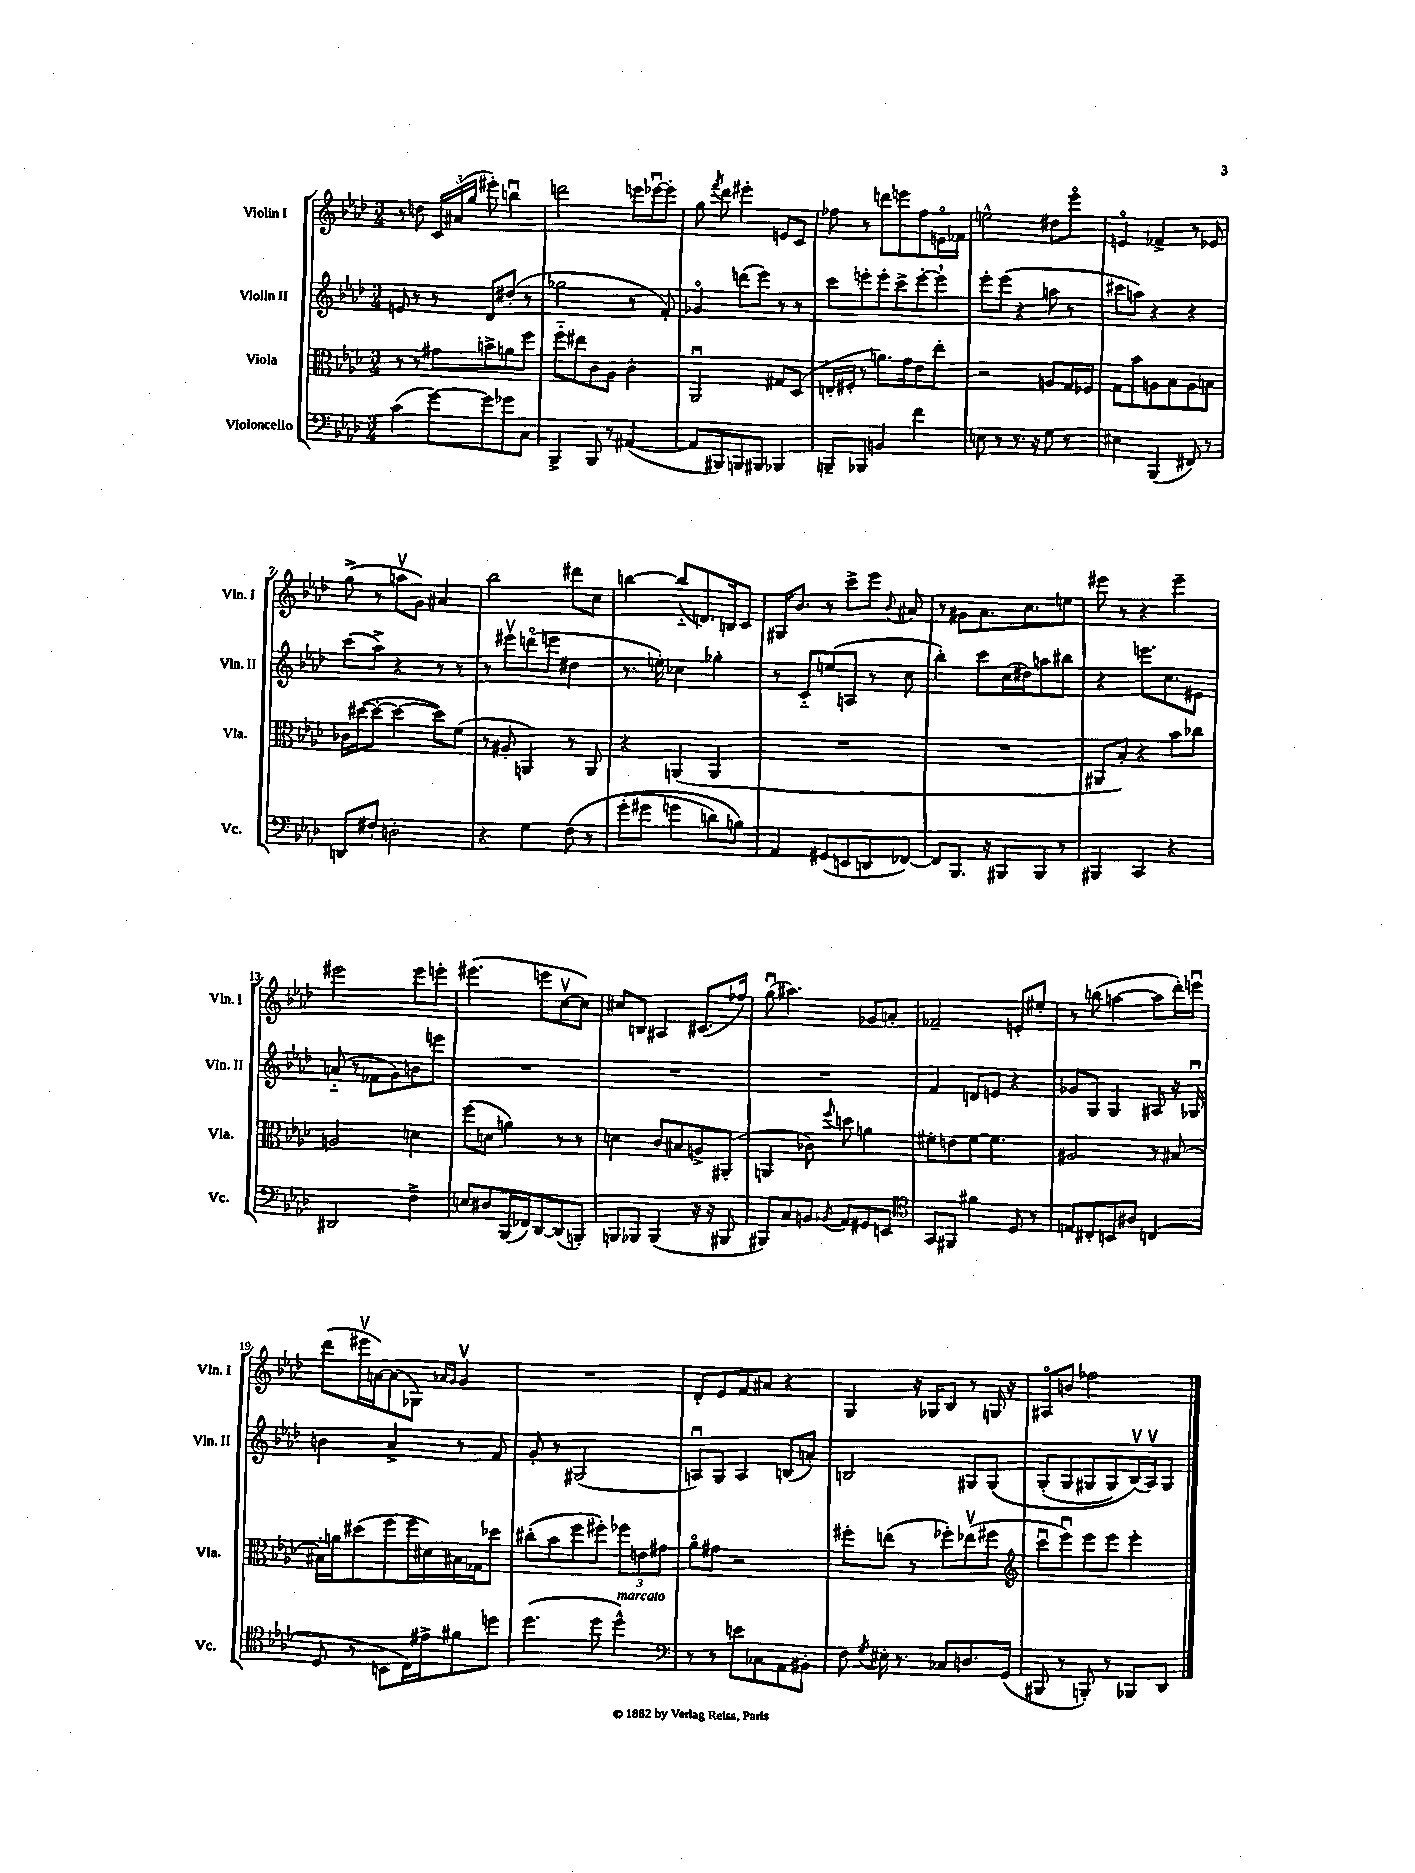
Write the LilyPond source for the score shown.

<<
\new StaffGroup <<
\new Staff = "s0" \with { instrumentName = "Violin I" shortInstrumentName = "Vln. I" } {
    \clef treble \key aes \major \numericTimeSignature \time 3/4
    \autoBeamOff r8 d''8 \tuplet 3/2 { c'16[ ais'16( g''16] } eis'''8-.) b''4\downbow |
    d'''2 e'''16[ ees'''16~\downbow ees'''8]-. |
    g''8 \acciaccatura { f'''8 } des'''8 eis'''4-. e'8[ c'8] |
    fes''8 r8 d'''8[ e'''8 fes''8 e'16\flageolet fes'16] |
    e''2-^ dis''8[ ees'''8]\flageolet |
    e'4\flageolet fes'4-> r8 ees'8 |
    g''8->( r8 a''8[\upbow g'8]) ais'4 |
    bes''2 dis'''8[ c''8] |
    b''4~ b''8[-_( d'8.) b16 c'8] |
    gis16[ bes'8.] r8 c'''8[-> ees'''8] \appoggiatura { bes'8 } ais'8 |
    r8 gis'8[ aes'8. c''8. e''8] |
    eis'''8 r8 r4 eis'''4-- |
    eis'''2 eis'''8[ e'''8]-. |
    eis'''4.( e'''8[ c''8~\upbow c''8]) |
    cis''8[ b8] ais4 cis'8.[( fes''16]) |
    g''8\downbow( ais''4.) ges'8[ a'8]-. |
    fes'2-- e'8[-. eis''8]-. |
    r8 b''8( a''4~ a''8[ des'''16-.) e'''16]\downbow |
    des'''8[( eis'''16\upbow a'16~) a'8( ges8]) \grace { aes'16[ g'16] } g'4\upbow |
    R2. |
    des'8[-. ees'8 f'8 ais'8] r4 |
    g4 r16 ges16[ bes8] r8 g16 r16 |
    ais8[\flageolet b'8] fes''2 \bar "|." |
}
\new Staff = "s1" \with { instrumentName = "Violin II" shortInstrumentName = "Vln. II" } {
    \clef treble \key aes \major \numericTimeSignature \time 3/4
    \autoBeamOff e'8 r8 r8 des'8[ dis''8]-.( r8 |
    ges''2 r8 f'8-.) |
    ges'4\flageolet d'''8[( ees'''8]) r8 r8 |
    c'''8[ e'''8-. e'''8-. c'''8-> e'''8~-. e'''8]-! |
    ees'''8[-. ees'''8]( r4 a''8 r8 |
    cis'''8[ a''8]) r4 r4 |
    c'''8[( aes''8]->) r4 r8 r8 |
    r8 eis'''8[\upbow d'''8\flageolet( e'''8] dis''4 |
    r8. e''16-.) ces''4 ges''4-. |
    r8 c'8[-_ e''8( a8] r8 c''8 |
    bes''4-.) c'''8[ c''16( dis''16) a''8 bis''8] |
    r4 e'''8.[ c''8. eis'8] |
    a'8-_( r8 fes'8[ g'8) b'8 e'''8] |
    R2. |
    R2. |
    R2. |
    f'4 d'8[ e'8] r4 |
    ges'8[ g8] g4 ais8 r16 ges16\downbow |
    b'4 aes'4-> r8 f'8 |
    g'8-. r8 gis2( |
    a8[\downbow) g8] a4 b8[( a'8]-.) |
    b2 gis8[ gis8]\( |
    g8[-.( g8 gis8 gis8) bes16\upbow(\) aes16\upbow) gis8] \bar "|." |
}
\new Staff = "s2" \with { instrumentName = "Viola" shortInstrumentName = "Vla." } {
    \clef alto \key aes \major \numericTimeSignature \time 3/4
    \autoBeamOff r8 r8 gis'8[ b'8-> a'8 f''8] |
    f''8[-_ eis''8 c'8 aes8] c'4-. |
    aes,2\downbow gis8[ des8]( |
    e16[-. fis16]-. r8 a'8.[) g'16 ees'8 ees''8]-. |
    r2 a8[ g16 fes16] |
    g8[ bes'8 a8 bes8 a8 b8] |
    ces'16[ dis''16~( dis''8]~-. dis''4~ dis''8[) f'8]( |
    r8 ais8-. a,4) r8 a,8 |
    r4 a,4( a,4 |
    R2. |
    R2. |
    ais,8[ bes8]-.) r4 bes'8[ ces''8] |
    a2 d'4 |
    f''8[( d'8] a'4) r8 r8 |
    d'4 c'8[ bis8 a8-> ais,8]-.( |
    a,4 ces'8) \appoggiatura { f''8 } d''8 a'4 |
    fis'8[-. e'8 fis'8]~ fis'4. |
    ais2 r8 bis8~ |
    bis16[-. a'16 dis''8( f''8 f''16 dis'16) bis16 ges16 des''8] |
    cis''8[-.( bes'8 f''8 fis''8]-.) \tuplet 3/2 { fes''8[ e'8 gis'8] } |
    aes'8[\flageolet gis'8] r2 |
    fis''8[-. e''8]( r8 fes''8[-.) ees''8\upbow( fis''8] |
    \clef treble c'''8[\downbow ees'''8\downbow) ees'''8 ees'''8] ees'''4-. \bar "|." |
}
\new Staff = "s3" \with { instrumentName = "Violoncello" shortInstrumentName = "Vc." } {
    \clef bass \key aes \major \numericTimeSignature \time 3/4
    \autoBeamOff c'4( g'8[~) g'8 ges'8 c8] |
    bes,,4-> bes,,8 r8 ais,4~( |
    ais,8[ bis,,8) b,,8 bis,,8] bes,,4 |
    b,,8[-- bes,,8] b,4 f'4 |
    e8 r8 r8. r16 g8 r8 |
    eis4 bes,,4( fis,8) r8 |
    d,8[ fis8]-. d2-. |
    r4 g4 f8\( r8 |
    g'8[-.( gis'8] g'4 d'8[) b8]\) |
    aes,4 gis,8[( e,8 d,8 fes,8]~) |
    fes,8[ bes,,8.] r16 bis,,8[ bis,,8] r8 |
    bis,,4 c,4 r4 |
    dis,2 f4-> |
    e8[ dis8 bes,,16( fes,16) des,8~ des,8( b,,8]-.) |
    b,,8[ bes,,8] bes,,4( r16 r16 bis,,8 |
    bis,,8[) c8 b,8] \acciaccatura { bes,8 } aes,8[ gis,8 e,8] |
    \clef tenor g,8[ fis,8] fis'4 des8 r8 |
    e8[ cis8-. b,8 ais8] c4( |
    des8 r8 b,8[ c16) eis'16-> fis'8 d''8] |
    des''4.( des''8 des''4-^^\markup { \italic "marcato" }) |
    \clef bass r8 r8 e'8[ ces8 aes,8 bis,8]-. |
    f8 \acciaccatura { g8 } eis16-. r8. ces8[ d8. g,16]( |
    bis,,8 r8 b,,8-.) r8 bes,,8[ des,8] \bar "|." |
}
>>
>>
